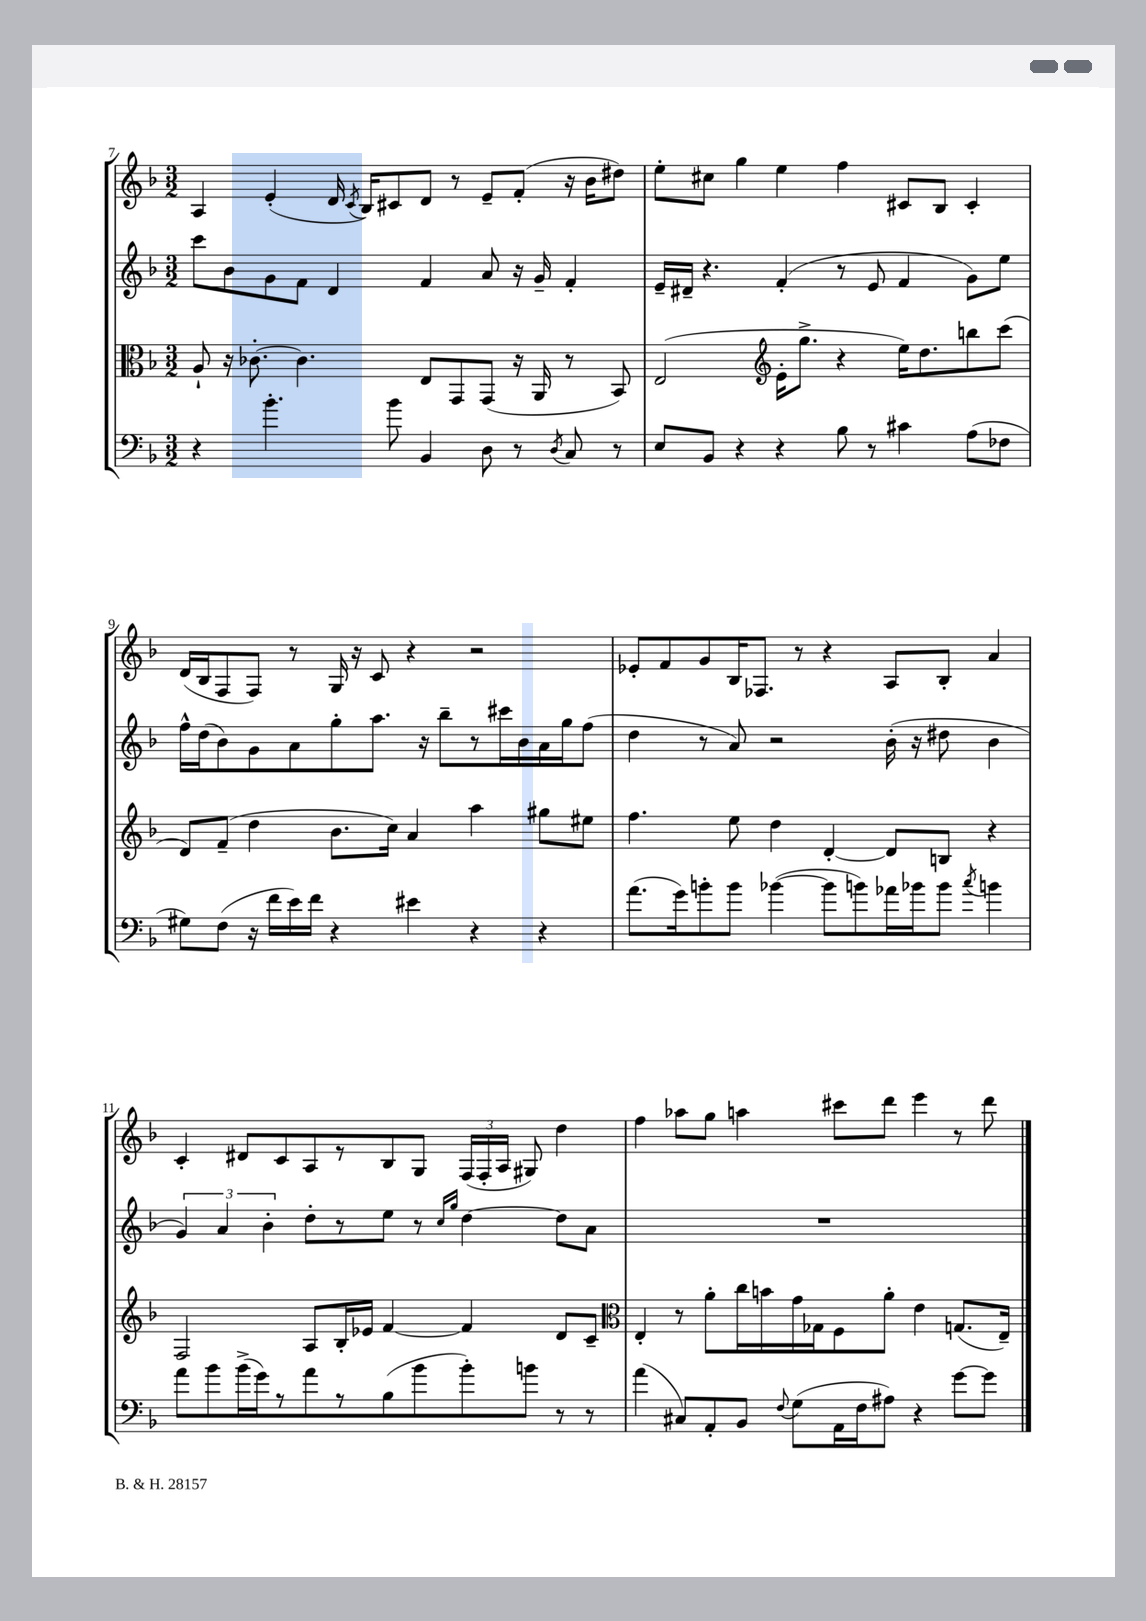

**kern	**kern	**kern	**kern
*staff4	*staff3	*staff2	*staff1
*clefF4	*clefC3	*clefG2	*clefG2
*k[b-]	*k[b-]	*k[b-]	*k[b-]
*M3/2	*M3/2	*M3/2	*M3/2
4r	8A`	8ccc	4A
.	16r	8b-	.
.	[8.c-'	.	.
4.b-'	.	8g	(4e'
.	4.c-]	8f	.
.	.	4d	16d
.	.	.	8qc
.	.	.	16B-)
8b-	.	.	8c#
4BB-	8E	4f	8d
.	8GG	.	8r
8D	(8GG	8a	8e~
8r	16r	16r	(8f'
.	16AA	16g~	.
8qD	.	.	.
8C	8r	4f'	16r
.	.	.	16b-
8r	8BB-)	.	8dd#)
=	=	=	=
8E	(2E	16e~	8ee'
.	.	16d#~	.
8BB-	.	4.r	8cc#
4r	.	.	4gg
*	*clefG2	*	*
4r	16e'	(4f'	4ee
.	8.gg^	.	.
8B-	4r	8r	4ff
8r	.	8e	.
4c#	16ee)	4f	8c#
.	8.dd	.	.
.	.	.	8B-
(8A	8bb	8g)	4c#'
8F-	(8ccc	8ee	.
=	=	=	=
8G#)	8d)	16ff^^	(16d
.	.	(16dd	16B-
(8F	(8f~	8b-)	8F
16r	4dd	8g	8F)
16f	.	.	.
16e)	.	8a	8r
16f	.	.	.
4r	8.b-	8gg'	16G
.	.	.	16r
.	.	8.aa	8c
.	16cc)	.	.
4e#	4a	.	4r
.	.	16r	.
.	.	8bb-~	.
4r	4aa	8r	2r
.	.	16ccc#	.
.	.	16b-	.
4r	8gg#	16a	.
.	.	16gg	.
.	8ee#	(8ff	.
=	=	=	=
(8.a	4.ff	4dd	8e-'
.	.	.	8f
16g)	.	.	.
8b'	.	8r	8g
8b	8ee	8a)	16B-
.	.	.	8.F-
([4b-	4dd	2r	.
.	.	.	8r
8b-]	[4d'	.	4r
8b)	.	.	.
16a-	8d]	(16b-'	8A
16b-	.	16r	.
8b-	8B	8dd#	8B-'
8qcc	.	.	.
4b	4r	4b-	4a
=	=	=	=
8a	2F	6g)	4c'
8b-	.	.	.
.	.	6a	.
(16b-^	.	.	8d#
16g)	.	.	.
.	.	6b-'	.
8r	.	.	8c
8a	8A	8dd'	8A
8r	16B-'	8r	8r
.	16e-	.	.
(8B-	[4f	8ee	8B-
8b-	.	8r	8G
.	.	16qqcc	.
.	.	16qqgg	.
8b-')	4f]	[4dd	(24F
.	.	.	24F'
.	.	.	24A
8b	.	.	8G#)
8r	8d	8dd]	4dd
8r	8c~	8a	.
=	=	=	=
*	*clefC3	*	*
(4a	4E'	1.r	4ff
8C#)	8r	.	8aa-
8AA'	8a'	.	8gg
8BB-	16cc	.	4aa
.	16b	.	.
8qqF	.	.	.
(8G	16g	.	.
.	16G-	.	.
16AA	8F	.	8ccc#
16F	.	.	.
8A#)	8a'	.	8ddd
4r	4e	.	4eee
[8g	(8.G	.	8r
8g]	.	.	8ddd
.	16E~)	.	.
==	==	==	==
*-	*-	*-	*-
